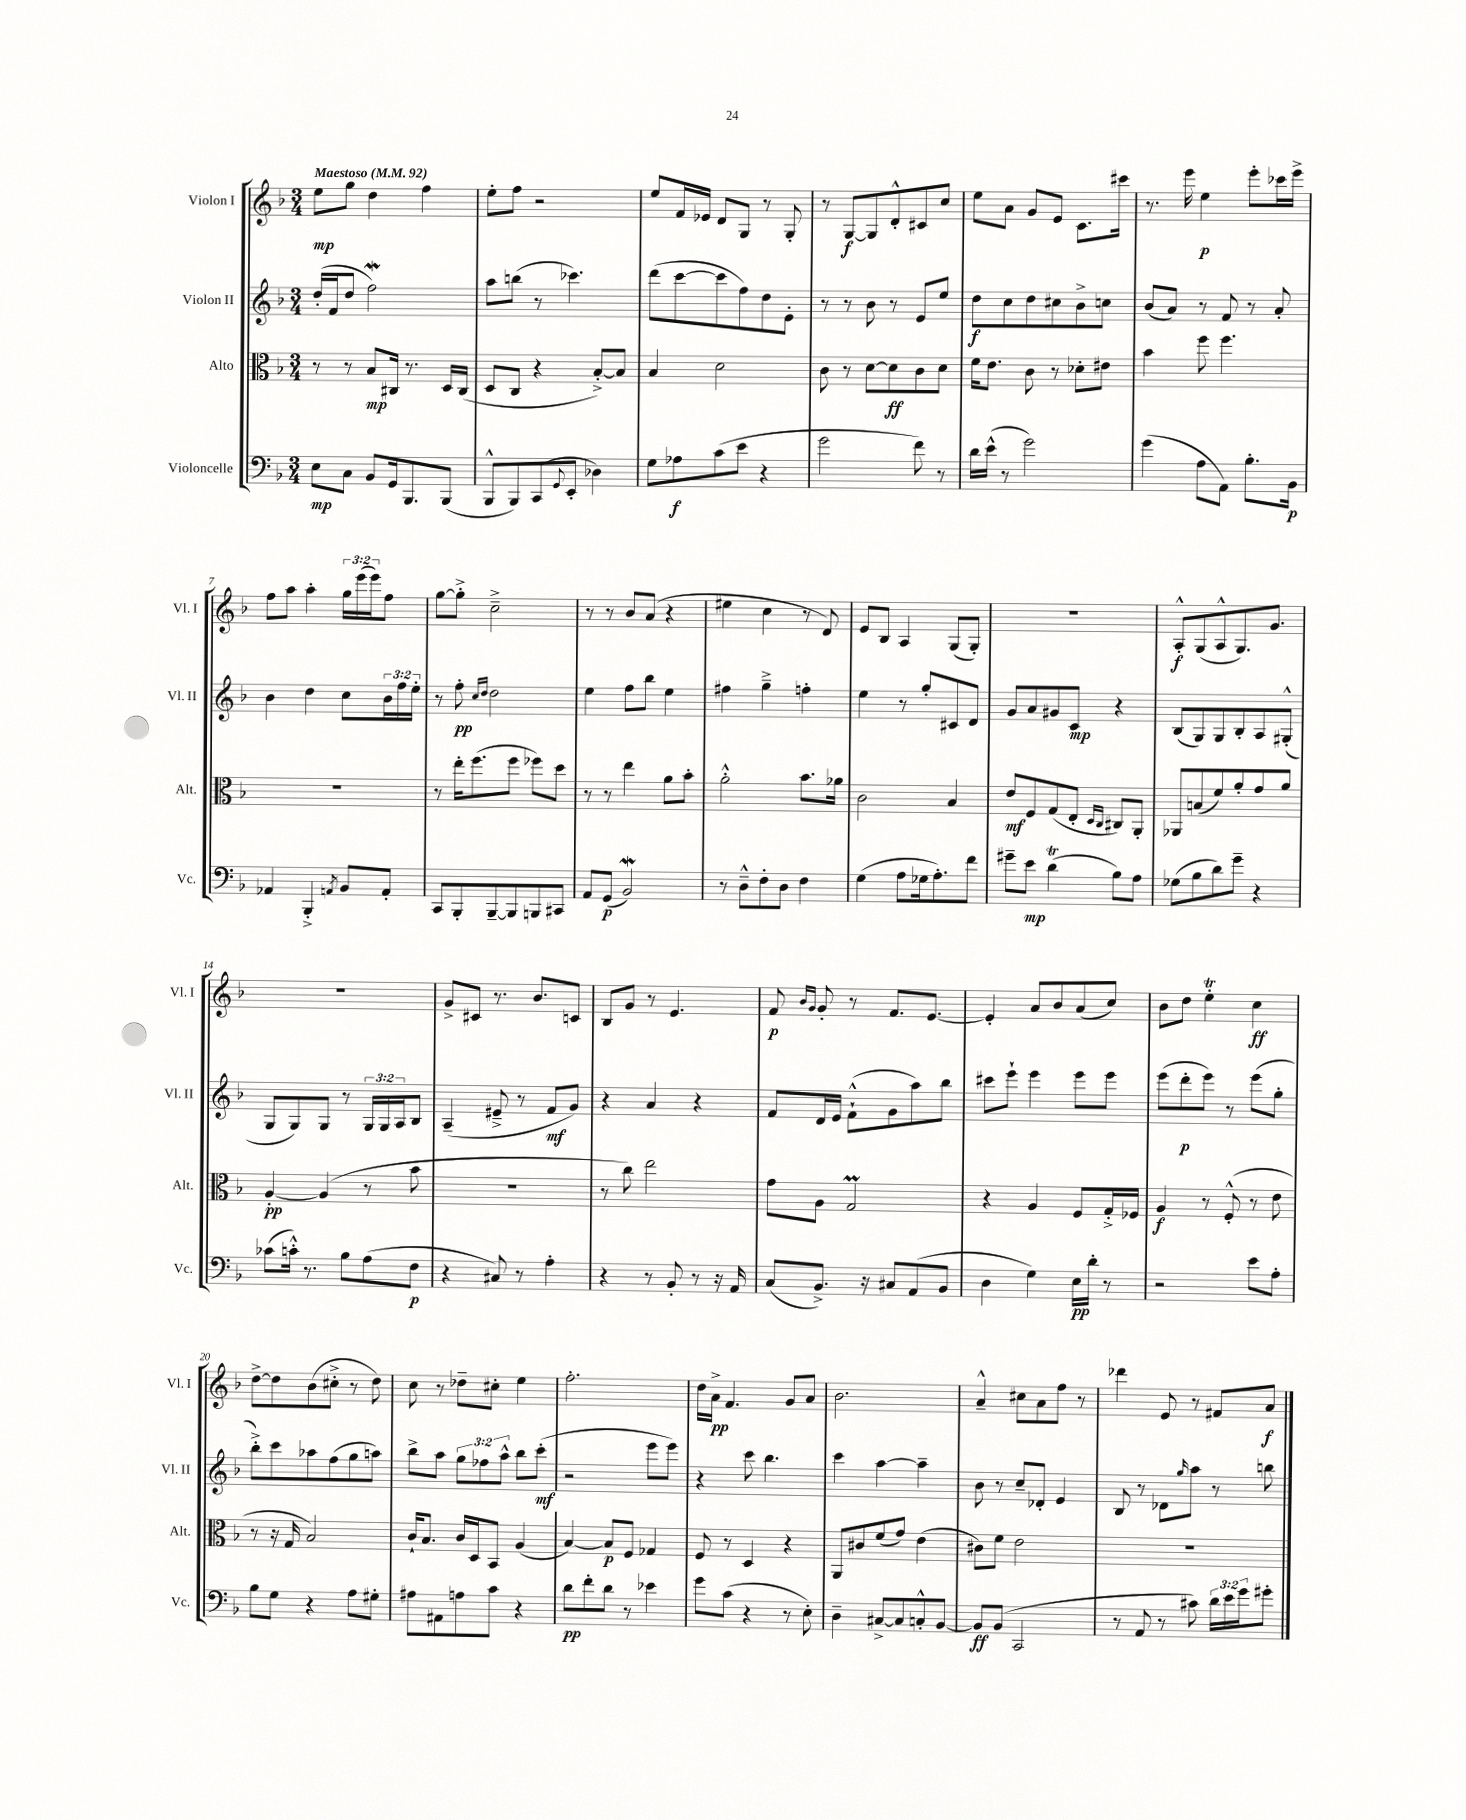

**kern	**dynam	**kern	**dynam	**kern	**dynam	**kern	**dynam
*part4	*part4	*part3	*part3	*part2	*part2	*part1	*part1
*staff4	*staff4	*staff3	*staff3	*staff2	*staff2	*staff1	*staff1
*I"Violoncelle	*	*I"Alto	*	*I"Violon II	*	*I"Violon I	*
*I'Vc.	*	*I'Alt.	*	*I'Vl. II	*	*I'Vl. I	*
*clefF4	*	*clefC3	*	*clefG2	*	*clefG2	*
*k[b-]	*	*k[b-]	*	*k[b-]	*	*k[b-]	*
*M3/4	*	*M3/4	*	*M3/4	*	*M3/4	*
*MM92	*	*MM92	*	*MM92	*	*MM92	*
=1	=1	=1	=1	=1	=1	=1	=1
!	!	!	!	!	!	!LO:TX:a:B:t=Maestoso	!
8E\L	mp	8r	.	(16dd'/LL	.	8ee\L	mp
.	.	.	.	16f/J	.	.	.
8C\J	.	8r	.	8dd/J	.	8gg\J	.
8BB-/L	.	8B-/L	mp	2ffw\)	.	4dd\	.
16GG/k	.	16C#X/Jk	.	.	.	.	.
8.BBB-/	.	8.r	.	.	.	.	.
.	.	.	.	.	.	4ff\	.
(8BBB-/J	.	16D/LL	.	.	.	.	.
.	.	(16C#/JJ	.	.	.	.	.
=2	=2	=2	=2	=2	=2	=2	=2
8BBB-^^/L	.	8D/L	.	8aa\L	.	8ee'\L	.
8BBB-/)	.	8C/J	.	(8bbn\J	.	8ff\J	.
(8CC/	.	4r	.	8r	.	2r	.
8qqGG/	.	.	.	.	.	.	.
8EE'/J	.	.	.	4.ccc-X\)	.	.	.
4D-X\)	.	[8B-'^/L)	.	.	.	.	.
.	.	8B-/J]	.	.	.	.	.
=3	=3	=3	=3	=3	=3	=3	=3
8G\L	.	4B-/	.	(8ddd\L	.	8ee/L	.
8A-X\	f	.	.	[8ccc\	.	16f/L	.
.	.	.	.	.	.	16e-X/JJ	.
(8c\	.	2d\	.	8ccc\]	.	8d/L	.
8e\J	.	.	.	8ff\)	.	8G/J	.
4r	.	.	.	8dd\	.	8r	.
.	.	.	.	8e'\J	.	8G'/	.
=4	=4	=4	=4	=4	=4	=4	=4
2g\	.	8c\	.	8r	.	8r	.
.	.	8r	.	8r	.	[8G/L	f
.	.	[8d\L	.	8b-\	.	8G/]	.
.	.	8d\]	ff	8r	.	8d'^^/	.
8f\)	.	8c\	.	8e/L	.	8c#X/	.
8r	.	8d\J	.	8ee/J	.	8cc/J	.
=5	=5	=5	=5	=5	=5	=5	=5
16d\LL	.	16f\KL	.	8dd\L	f	8ee\L	.
(16e^^\JJ	.	8.e\J	.	.	.	.	.
8r	.	.	.	8cc\	.	8a\J	.
2g\)	.	8c\	.	8dd\	.	8g/L	.
.	.	8r	.	8cc#X\	.	8e/J	.
.	.	8d-X'\L	.	8b-^\	.	8.c\L	.
.	.	8e#X\J	.	8ccn\J	.	.	.
.	.	.	.	.	.	16ccc#X\Jk	.
=6	=6	=6	=6	=6	=6	=6	=6
(4g\	.	4b-\	.	(8b-/L	.	8.r	.
.	.	.	.	8a/J)	.	.	.
.	.	.	.	.	.	16eee\	.
8A\L	.	8ff\	.	8r	.	4ee\	p
8AA\J)	.	4.ff\	.	8f/	.	.	.
8.B-'\L	.	.	.	8r	.	8eee'\L	.
.	.	.	.	8a'/	.	16ccc-X\L	.
16BB-\Jk	p	.	.	.	.	16eee^\JJ	.
!!LO:LB:g=z
=7	=7	=7	=7	=7	=7	=7	=7
4AA-X/	.	2.r	.	4b-\	.	8ff\L	.
.	.	.	.	.	.	8aa\J	.
4BBB-'^/	.	.	.	4dd\	.	4aa'\	.
8qAAn/	.	.	.	.	.	.	.
8BB-/L	.	.	.	8cc\L	.	24gg\LL	.
.	.	.	.	.	.	(24eee\	.
.	.	.	.	.	.	24eee\J)	.
8AA'/J	.	.	.	24b-\L	.	8ff\J	.
.	.	.	.	24ff\	.	.	.
.	.	.	.	24ee'\JJ	.	.	.
=8	=8	=8	=8	=8	=8	=8	=8
8CC/L	.	8r	.	8r	.	[8gg\L	.
8BBB-'/	.	16ee'\KL	.	8ff'\	pp	8gg'^\J]	.
.	.	(8.ff\	.	.	.	.	.
.	.	.	.	16qqcc/LL	.	.	.
.	.	.	.	16qqdd/JJ	.	.	.
[8BBB-~/	.	.	.	2dd\	.	2cc~^\	.
8BBB-/]	.	8ff\J	.	.	.	.	.
8BBBn/	.	8ff-X\L)	.	.	.	.	.
8CC#X/J	.	8dd\J	.	.	.	.	.
=9	=9	=9	=9	=9	=9	=9	=9
8AA/L	.	8r	.	4ee\	.	8r	.
(8GG/J	p	8r	.	.	.	8r	.
2BB-w/)	.	4ee\	.	8ff\L	.	8b-/L	.
.	.	.	.	8bb-\J	.	(8a/J	.
.	.	8a\L	.	4ee\	.	4r	.
.	.	8b-'\J	.	.	.	.	.
=10	=10	=10	=10	=10	=10	=10	=10
8r	.	2a'^^\	.	4ff#X\	.	4ee#X\	.
8D~^^\L	.	.	.	.	.	.	.
8F'\	.	.	.	4gg~^\	.	4cc\	.
8D\J	.	.	.	.	.	.	.
4F\	.	8.b-\L	.	4ffn'\	.	8r	.
.	.	.	.	.	.	8d/)	.
.	.	16a-X\Jk	.	.	.	.	.
=11	=11	=11	=11	=11	=11	=11	=11
(4G\	.	2c\	.	4ee\	.	8e/L	.
.	.	.	.	.	.	8B-/J	.
8A\L	.	.	.	8r	.	4A/	.
16G-X\k	.	.	.	8gg'/L	.	.	.
8.A'\)	.	.	.	.	.	.	.
.	.	4B-/	.	8c#X/	.	(8G/L	.
8f\J	.	.	.	8d/J	.	8G'/J)	.
=12	=12	=12	=12	=12	=12	=12	=12
8g#X~\L	.	8e/L	mf	8g/L	.	2.r	.
8e\J	mp	8F/	.	8a/	.	.	.
(4dT\	.	(8G/	.	8g#X/	.	.	.
.	.	8E'/J	.	8c/J	mp	.	.
.	.	16qqD/LL	.	.	.	.	.
.	.	16qqC/JJ	.	.	.	.	.
8B-\L)	.	8C#X/L)	.	4r	.	.	.
8A\J	.	8AA'/J	.	.	.	.	.
=13	=13	=13	=13	=13	=13	=13	=13
(8G-X\L	.	8AA-X/L	.	(8B-/L	.	8A'^^/L	f
8B-\	.	(8Bn/	.	8G/)	.	(8G/	.
8d\)	.	8f/)	.	8G/	.	8A^^/	.
8g~\J	.	8a'/	.	8B-'/	.	8.G/)	.
4r	.	8g/	.	8A/	.	.	.
.	.	.	.	.	.	8.g/J	.
.	.	8a/J	.	(8G#X'^^/J	.	.	.
!!LO:LB:g=z
=14	=14	=14	=14	=14	=14	=14	=14
(8c-X\L	.	[4A'/	pp	8G/L	.	2.r	.
16cn'^^\Jk)	.	.	.	8G/)	.	.	.
8.r	.	.	.	.	.	.	.
.	.	(4A/]	.	8G/J	.	.	.
8B-\L	.	.	.	8r	.	.	.
(8A\	.	8r	.	24G/LL	.	.	.
.	.	.	.	24G/	.	.	.
.	.	.	.	24A/J	.	.	.
8F\J	p	8b-\	.	8B-/J	.	.	.
=15	=15	=15	=15	=15	=15	=15	=15
4r	.	2.r	.	(4A~/	.	8g^/L	.
.	.	.	.	.	.	8c#X/J	.
8C#X/)	.	.	.	8e#X~^/	.	8.r	.
8r	.	.	.	8r	.	.	.
.	.	.	.	.	.	8.b-/L	.
4A'\	.	.	.	8f/L	mf	.	.
.	.	.	.	8g/J)	.	8cn/J	.
=16	=16	=16	=16	=16	=16	=16	=16
4r	.	8r	.	4r	.	8B-/L	.
.	.	8cc\)	.	.	.	8g/J	.
8r	.	2ee\	.	4a/	.	8r	.
8BB-'/	.	.	.	.	.	4.e/	.
8r	.	.	.	4r	.	.	.
16r	.	.	.	.	.	.	.
16AA/	.	.	.	.	.	.	.
=17	=17	=17	=17	=17	=17	=17	=17
(8C/L	.	8g\L	.	8f/L	.	8f/	p
.	.	.	.	.	.	16qqb-/LL	.
.	.	.	.	.	.	16qqg/JJ	.
8.BB-^/J)	.	8A\J	.	16d/L	.	8g'/	.
.	.	.	.	16e/JJ	.	.	.
.	.	2GM/	.	(8f`^^\L	.	8r	.
16r	.	.	.	.	.	.	.
8C#X/L	.	.	.	8g\	.	8.f/L	.
(8AA/	.	.	.	8aa\)	.	.	.
.	.	.	.	.	.	[8.e/J	.
8BB-/J	.	.	.	8bb-\J	.	.	.
=18	=18	=18	=18	=18	=18	=18	=18
4D\	.	4r	.	8ccc#X\L	.	4e'/]	.
.	.	.	.	8eee`\J	.	.	.
4G\)	.	4A/	.	4eee\	.	8a/L	.
.	.	.	.	.	.	8b-/	.
16E\LL	pp	8F/L	.	8eee\L	.	(8a/	.
16d'\JJ	.	.	.	.	.	.	.
8r	.	16G'^/L	.	8eee\J	.	8cc/J)	.
.	.	16F-X/JJ	.	.	.	.	.
=19	=19	=19	=19	=19	=19	=19	=19
2r	.	4A/	f	(8eee\L	.	8b-\L	.
.	.	.	.	8ddd'\	p	8dd\J	.
.	.	8r	.	8eee\J)	.	4eet'\	.
.	.	(8F'^^/	.	8r	.	.	.
8e\L	.	8r	.	(8eee\L	.	4cc\	ff
8A'\J	.	8e\	.	8gg'\J	.	.	.
!!LO:LB:g=z
=20	=20	=20	=20	=20	=20	=20	=20
8B-\L	.	8r	.	8bb-'^\L)	.	[8dd^\L	.
8G\J	.	16r	.	8ccc\	.	8dd\]	.
.	.	16G/	.	.	.	.	.
4r	.	2B-/)	.	8aa-X\	.	(8b-\	.
.	.	.	.	(8ff\	.	8cc#X'^\J	.
8A\L	.	.	.	8gg\	.	8r	.
8G#X'\J	.	.	.	8aan\J)	.	8dd\)	.
=21	=21	=21	=21	=21	=21	=21	=21
8A#X\L	.	16c`/KL	.	8bb-^\L	.	8cc\	.
.	.	8.B-/J	.	.	.	.	.
8AA#X\	.	.	.	8aa\J	.	8r	.
8An\	.	16c/LL	.	12gg\L	.	8dd-X~\L	.
.	.	16D/J	.	.	.	.	.
.	.	.	.	12ff-X\	.	.	.
8c\J	.	8BB-/J	.	.	.	8cc#X'\J	.
.	.	.	.	12aa^^\J	.	.	.
4r	.	(4A/	.	8bb-\L	.	4ee\	.
.	.	.	.	(8ccc'\J	mf	.	.
=22	=22	=22	=22	=22	=22	=22	=22
8d\L	pp	[4B-/)	.	2r	.	2.ff'\	.
8f'\	.	.	.	.	.	.	.
8d\J	.	8B-/L]	p	.	.	.	.
8r	.	8F/J	.	.	.	.	.
4e-X\	.	4G-X/	.	8eee\L	.	.	.
.	.	.	.	8eee\J)	.	.	.
=23	=23	=23	=23	=23	=23	=23	=23
8g\L	.	8F/	.	4r	.	16dd\LL	.
.	.	.	.	.	.	16a^\JJ	pp
(8c\J	.	8r	.	.	.	4.f/	.
4r	.	4D/	.	8ccc\	.	.	.
.	.	.	.	4.bb-\	.	.	.
8r	.	4r	.	.	.	8g/L	.
8E'\)	.	.	.	.	.	8a/J	.
=24	=24	=24	=24	=24	=24	=24	=24
4D~\	.	8AA/L	.	4ccc\	.	2.b-\	.
.	.	8c#X/	.	.	.	.	.
[8C#X^/L	.	(8f/	.	[4aa\	.	.	.
8C#/]	.	8g/J)	.	.	.	.	.
8Cn'^^/	.	(4e\	.	4aa~\]	.	.	.
[8BB-/J	.	.	.	.	.	.	.
=25	=25	=25	=25	=25	=25	=25	=25
8BB-/L]	ff	8c#X\L)	.	8b-\	.	4a~^^/	.
(8BB-/J	.	8f\J	.	8r	.	.	.
2CC/	.	2e\	.	8cc~/L	.	8cc#X\L	.
.	.	.	.	8d-X'/J	.	8a\	.
.	.	.	.	4e/	.	8ff\J	.
.	.	.	.	.	.	8r	.
=26	=26	=26	=26	=26	=26	=26	=26
8r	.	2.r	.	8B-/	.	4ddd-X\	.
8AA/	.	.	.	8r	.	.	.
8r	.	.	.	8d-X\L	.	8e/	.
.	.	.	.	16qqgg/	.	.	.
8c#X\)	.	.	.	8aa\J	.	8r	.
24d\LL	.	.	.	8r	.	8f#X/L	.
24e\	.	.	.	.	.	.	.
24g\J	.	.	.	.	.	.	.
8g#X'\J	.	.	.	8bbn\	.	8a/J	f
==	==	==	==	==	==	==	==
*-	*-	*-	*-	*-	*-	*-	*-
